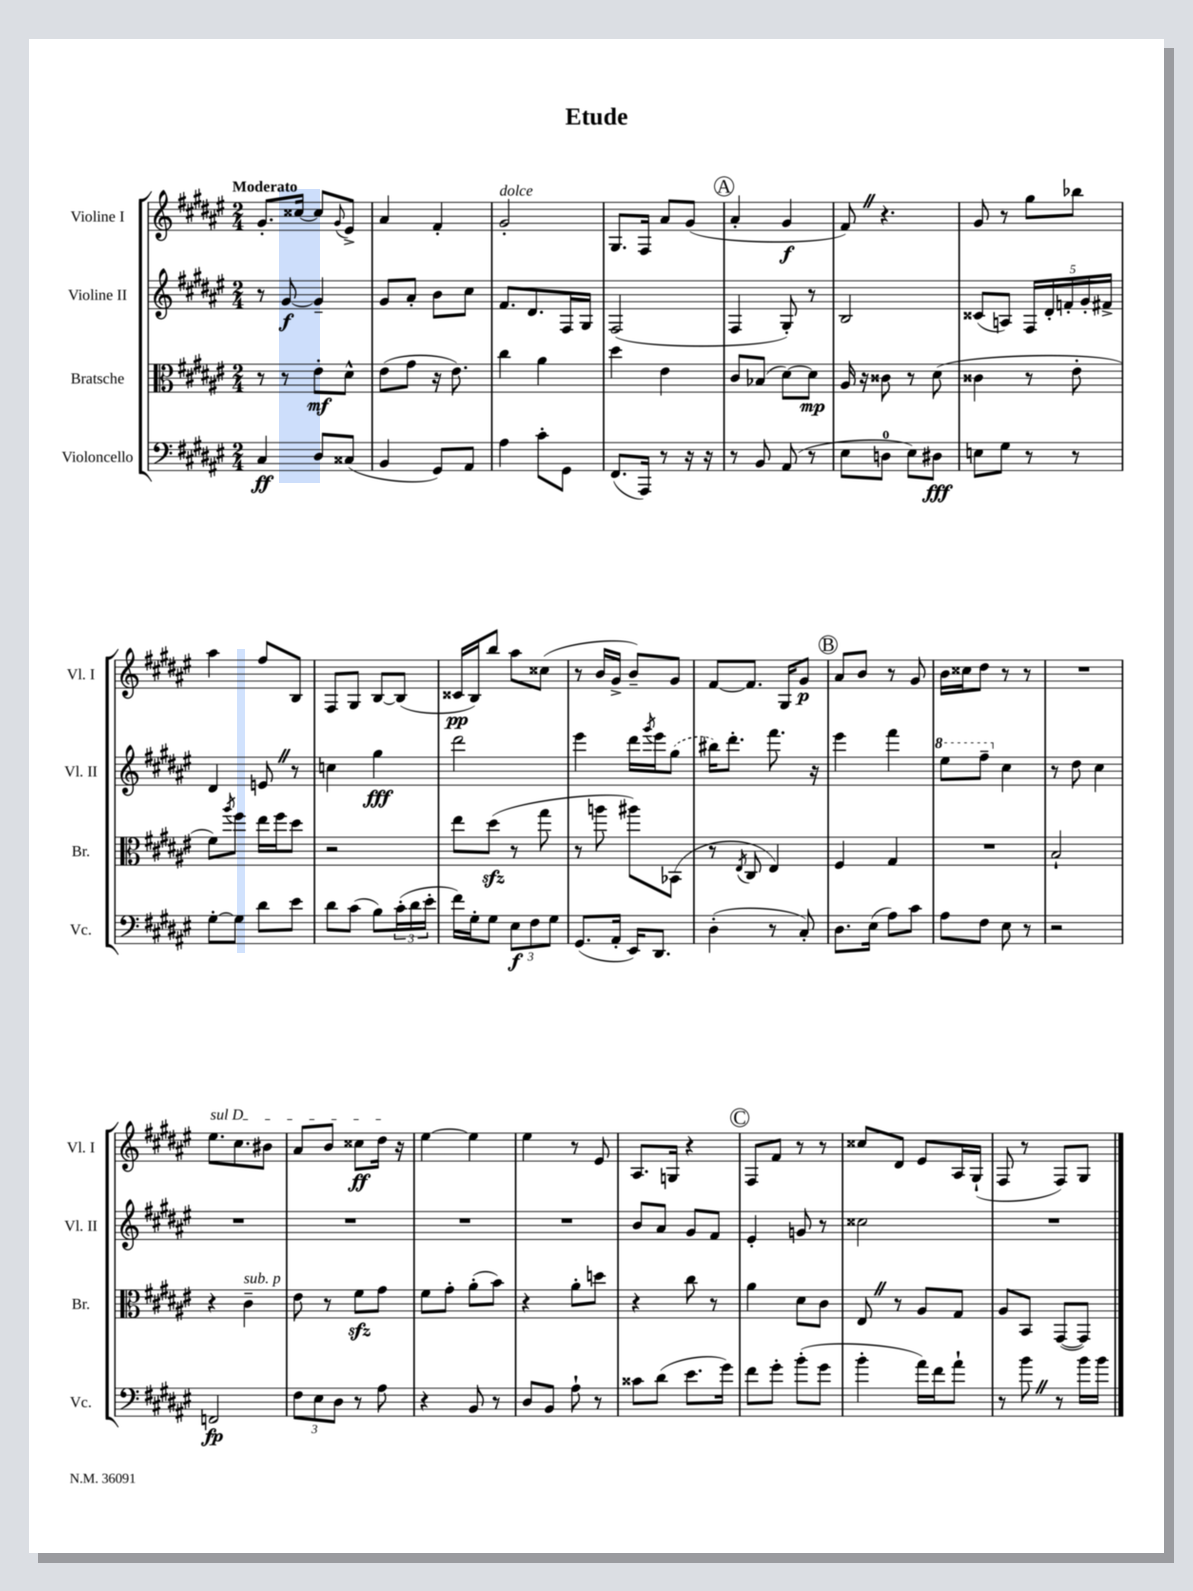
\header { title = "Etude" }
<<
\new StaffGroup <<
\new Staff = "s0" \with { instrumentName = "Violine I" shortInstrumentName = "Vl. I" } {
    \clef treble \key fis \major \numericTimeSignature \time 2/4 \tempo "Moderato"
    gis'8.-. cisis''16~ cisis''8 \appoggiatura { gis'8 } eis'8-> |
    ais'4 fis'4-. |
    gis'2-.^\markup { \italic "dolce" } |
    gis8. fis16 ais'8 gis'8( |
    \mark \markup { \circle "A" } ais'4-. gis'4\f |
    fis'8) \once \override BreathingSign.text = \markup { \musicglyph "scripts.caesura.straight" } \breathe r4. |
    gis'8 r8 gis''8 bes''8 |
    ais''4 fis''8 b8 |
    fis8 gis8 b8~ b8( |
    cisis'16\pp b16) b''8 ais''8 cisis''8( |
    r8 b'16 gis'16-> b'8--) gis'8 |
    fis'8~ fis'8. gis16 gis'8\p |
    \mark \markup { \circle "B" } ais'8 b'8 r8 gis'8 |
    b'16 cisis''16 dis''8 r8 r8 |
    R2 |
    \once \override TextSpanner.bound-details.left.text = \markup { \italic "sul D" } eis''8.\startTextSpan cis''8. bis'8 |
    ais'8 b'8 cisis''8\ff dis''16\stopTextSpan r16 |
    eis''4~ eis''4 |
    eis''4 r8 eis'8 |
    ais8. g16 r4 |
    \mark \markup { \circle "C" } fis8 fis'8 r8 r8 |
    cisis''8 dis'8 eis'8 ais16 gis16-!( |
    fis8 r8 fis8) gis8 \bar "|." |
}
\new Staff = "s1" \with { instrumentName = "Violine II" shortInstrumentName = "Vl. II" } {
    \clef treble \key fis \major \numericTimeSignature \time 2/4
    r8 gis'8~\f gis'4-- |
    gis'8 ais'8-. b'8 cis''8 |
    fis'8. dis'8. fis16 gis16 |
    fis2( |
    \mark \markup { \circle "A" } fis4 gis8-.) r8 |
    b2 |
    cisis'8( a8) \tuplet 5/4 { fis16 dis'16-. f'16-. gis'16-. fis'16-> } |
    dis'4 e'8 \once \override BreathingSign.text = \markup { \musicglyph "scripts.caesura.straight" } \breathe r8 |
    c''4 gis''4\fff |
    dis'''2 |
    eis'''4 dis'''16 \acciaccatura { gis'''8 } eis'''16 \once \slurDashed gis''8( |
    bis''16) dis'''8.-. fis'''8. r16 |
    \mark \markup { \circle "B" } eis'''4 fis'''4 |
    \ottava #1 eis'''8 fis'''8-- \ottava #0 cis''4 |
    r8 dis''8 cis''4 |
    R2 |
    R2 |
    R2 |
    R2 |
    b'8 ais'8 gis'8 fis'8 |
    \mark \markup { \circle "C" } eis'4-. g'8 r8 |
    cisis''2 |
    R2 \bar "|." |
}
\new Staff = "s2" \with { instrumentName = "Bratsche" shortInstrumentName = "Br." } {
    \clef alto \key fis \major \numericTimeSignature \time 2/4
    r8 r8 eis'8-.\mf dis'8-^ |
    eis'8( gis'8 r16 eis'8.) |
    cis''4 ais'4 |
    dis''4 eis'4 |
    \mark \markup { \circle "A" } cis'8 bes8( dis'8~) dis'8\mp |
    ais16 r16 cisis'8 r8 dis'8( |
    cisis'4 r8 eis'8-. |
    fis'8) \acciaccatura { ais''8 } fis''8 eis''16 fis''16 dis''8 |
    r2 |
    eis''8 dis''8\sfz( r8 gis''8 |
    r8 a''8 ais''8) bes,8( |
    r8 \acciaccatura { eis8 } cis8 eis4) |
    \mark \markup { \circle "B" } fis4 gis4 |
    R2 |
    b2-! |
    r4 cis'4--^\markup { \italic "sub. p" } |
    eis'8 r8 fis'8\sfz gis'8 |
    fis'8 gis'8-. ais'8-.( b'8) |
    r4 ais'8-. d''8 |
    r4 cis''8 r8 |
    \mark \markup { \circle "C" } ais'4 dis'8 cis'8 |
    eis8 \once \override BreathingSign.text = \markup { \musicglyph "scripts.caesura.straight" } \breathe r8 ais8 gis8 |
    ais8 b,8 gis,8~( gis,8) \bar "|." |
}
\new Staff = "s3" \with { instrumentName = "Violoncello" shortInstrumentName = "Vc." } {
    \clef bass \key fis \major \numericTimeSignature \time 2/4
    cis4\ff dis8 cisis8( |
    b,4 gis,8) ais,8 |
    ais4 cis'8-. gis,8 |
    fis,8.( ais,,16) r8 r16 r16 |
    \mark \markup { \circle "A" } r8 b,8 ais,8( r8 |
    eis8 d8-0 eis8) dis8\fff |
    e8 gis8 r8 r8 |
    gis8~-. gis8 dis'8 eis'8 |
    dis'8 cis'8( b8) \tuplet 3/2 { cis'16-.( dis'16 eis'16-. } |
    fis'16) gis16-. gis8 \tuplet 3/2 { eis8\f fis8 gis8 } |
    gis,8.( ais,16-. eis,16) dis,8. |
    dis4-.( r8 cis8-.) |
    \mark \markup { \circle "B" } dis8. eis16( ais8) cis'8 |
    ais8 fis8 eis8 r8 |
    r2 |
    f,2\fp |
    \tuplet 3/2 { fis8 eis8 dis8 } r8 ais8 |
    r4 b,8 r8 |
    dis8 b,8 ais8-! r8 |
    cisis'8 dis'8( eis'8. gis'16) |
    \mark \markup { \circle "C" } fis'8 gis'8-. b'8-.( gis'8 |
    b'4-. ais'16) fis'16 ais'8-! |
    r8 b'8 \once \override BreathingSign.text = \markup { \musicglyph "scripts.caesura.straight" } \breathe r8 b'16 b'16 \bar "|." |
}
>>
>>
\layout { \context { \Score \remove "Bar_number_engraver" } }
